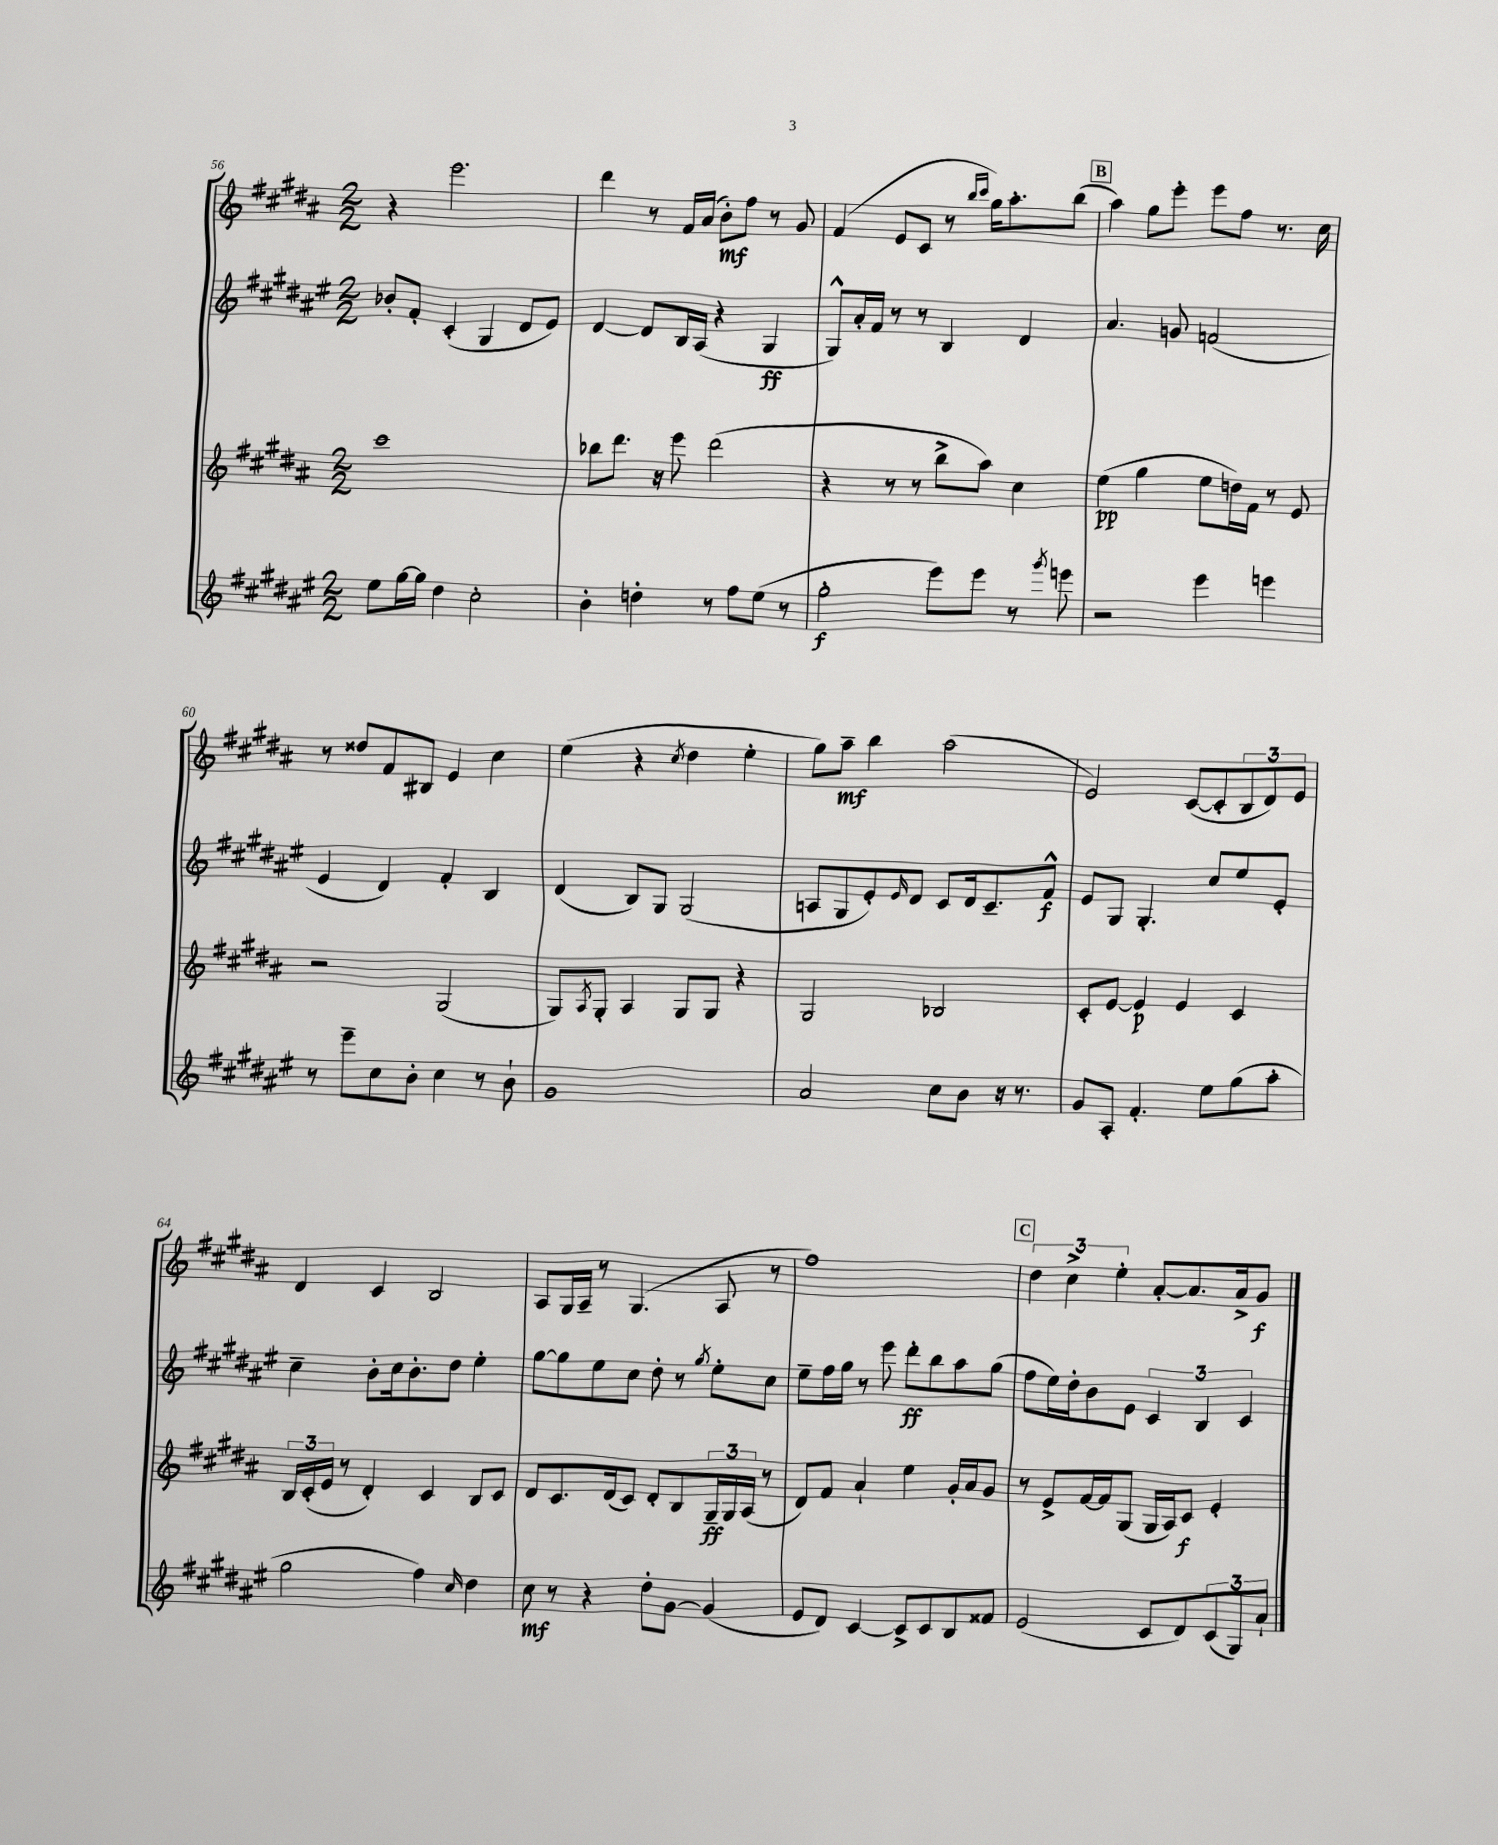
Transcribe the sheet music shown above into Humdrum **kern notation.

**kern	**dynam	**kern	**dynam	**kern	**dynam	**kern	**dynam
*part4	*part4	*part3	*part3	*part2	*part2	*part1	*part1
*staff4	*staff4	*staff3	*staff3	*staff2	*staff2	*staff1	*staff1
*clefG2	*	*clefG2	*	*clefG2	*	*clefG2	*
*k[f#c#g#d#a#e#]	*	*k[f#c#g#d#a#]	*	*k[f#c#g#d#a#e#]	*	*k[f#c#g#d#a#]	*
*M2/2	*	*M2/2	*	*M2/2	*	*M2/2	*
=56	=56	=56	=56	=56	=56	=56	=56
8ee#\L	.	1ccc#	.	8b-X'/L	.	4r	.
[16gg#\L	.	.	.	8f#'/J	.	.	.
16gg#\JJ]	.	.	.	.	.	.	.
4dd#\	.	.	.	(4c#'/	.	2.eee\	.
2cc#'\	.	.	.	4G#/	.	.	.
.	.	.	.	8d#/L	.	.	.
.	.	.	.	8e#/J)	.	.	.
=57	=57	=57	=57	=57	=57	=57	=57
4b'\	.	8bb-X\L	.	[4d#/	.	4ddd#\	.
.	.	8.ddd#\J	.	.	.	.	.
4ddn'\	.	.	.	8d#/L]	.	8r	.
.	.	16r	.	.	.	.	.
.	.	8eee\	.	16B/L	.	16f#/LL	.
.	.	.	.	(16A#/JJ	.	(16a#/JJ	.
8r	.	(2ddd#\	.	4r	.	8b'\L)	mf
8ff#\L	.	.	.	.	.	8ff#\J	.
(8ee#\J	.	.	.	4G#/	ff	8r	.
8r	.	.	.	.	.	8g#/	.
=58	=58	=58	=58	=58	=58	=58	=58
2gg#'\	f	4r	.	8G#^^/L)	.	(4f#/	.
.	.	.	.	16a#'/L	.	.	.
.	.	.	.	16f#/JJ	.	.	.
.	.	8r	.	8r	.	8e/L	.
.	.	8r	.	8r	.	8c#/J	.
8eee#\L)	.	8bb^\L	.	4B/	.	8r	.
.	.	.	.	.	.	16qqbb/LL	.
.	.	.	.	.	.	16qqccc#/JJ	.
8eee#\J	.	8aa#\J)	.	.	.	16gg#\KL)	.
.	.	.	.	.	.	8.aa#'\	.
8r	.	4cc#\	.	4d#/	.	.	.
8qggg#/	.	.	.	.	.	.	.
8eeen\	.	.	.	.	.	(8bb\J	.
!!LO:REH:place=s1:t=B
=59	=59	=59	=59	=59	=59	=59	=59
2r	.	(4ee\	pp	4.a#/	.	4aa#\)	.
.	.	4gg#\	.	.	.	8gg#\L	.
.	.	.	.	8gn/	.	8eee'\J	.
4eee#\	.	8ee\L	.	(2fn/	.	8eee\L	.
.	.	16ddn\L)	.	.	.	8ff#\J	.
.	.	16f#\JJ	.	.	.	.	.
4eeen\	.	8r	.	.	.	8.r	.
.	.	8e/	.	.	.	.	.
.	.	.	.	.	.	16cc#\	.
!!LO:LB:g=z
=60	=60	=60	=60	=60	=60	=60	=60
8r	.	2r	.	4e#/	.	8r	.
8eee#~\L	.	.	.	.	.	8dd##X/L	.
8cc#\	.	.	.	4d#/)	.	8f#/	.
8b'\J	.	.	.	.	.	8B#X/J	.
4cc#\	.	(2G#/	.	4f#'/	.	4e/	.
8r	.	.	.	4B/	.	4cc#\	.
8b`\	.	.	.	.	.	.	.
=61	=61	=61	=61	=61	=61	=61	=61
1g#	.	8G#/L)	.	(4d#/	.	(4ee\	.
.	.	8qA#/	.	.	.	.	.
.	.	8G#'/J	.	.	.	.	.
.	.	4A#/	.	8B/L)	.	4r	.
.	.	.	.	8G#/J	.	.	.
.	.	.	.	.	.	8qcc#/	.
.	.	8G#/L	.	(2G#/	.	4dd#\	.
.	.	8G#/J	.	.	.	.	.
.	.	4r	.	.	.	4ee'\	.
=62	=62	=62	=62	=62	=62	=62	=62
2a#/	.	2G#/	.	8An/L	.	8gg#\L)	.
.	.	.	.	8G#/	.	8aa#~\J	mf
.	.	.	.	8e#'/)	.	4bb\	.
.	.	.	.	16qqe#/	.	.	.
.	.	.	.	8d#/J	.	.	.
8cc#\L	.	2B-X/	.	8c#/L	.	(2aa#\	.
8b\J	.	.	.	16d#/k	.	.	.
.	.	.	.	8.c#~/	.	.	.
16r	.	.	.	.	.	.	.
8.r	.	.	.	.	.	.	.
.	.	.	.	8f#^^/J	f	.	.
=63	=63	=63	=63	=63	=63	=63	=63
8g#/L	.	8c#'/L	.	8e#/L	.	2e/)	.
8A#'/J	.	[8e/J	.	8G#/J	.	.	.
4.f#'/	.	4e/]	p	4.G#'/	.	.	.
.	.	4e/	.	.	.	([8c#/L	.
8ee#\L	.	.	.	8cc#/L	.	8c#'/]	.
(8gg#\	.	4c#/	.	8ee#/	.	12B/	.
.	.	.	.	.	.	12d#/)	.
8aa#'\J	.	.	.	8e#'/J	.	.	.
.	.	.	.	.	.	12e/J	.
!!LO:LB:g=z
=64	=64	=64	=64	=64	=64	=64	=64
2gg#\	.	24B/LL	.	4cc#~\	.	4d#/	.
.	.	(24c#'/	.	.	.	.	.
.	.	24e/JJ	.	.	.	.	.
.	.	8r	.	.	.	.	.
.	.	4d#'/)	.	8b'\L	.	4c#/	.
.	.	.	.	16cc#\k	.	.	.
.	.	.	.	8.b'\	.	.	.
4ff#\)	.	4c#/	.	.	.	2B/	.
.	.	.	.	8dd#\J	.	.	.
16qqcc#/	.	.	.	.	.	.	.
4dd#\	.	8B/L	.	4ee#'\	.	.	.
.	.	8c#/J	.	.	.	.	.
=65	=65	=65	=65	=65	=65	=65	=65
8cc#\	mf	8d#/L	.	[8gg#\L	.	8A#/L	.
8r	.	8.c#/	.	8gg#\]	.	16G#/L	.
.	.	.	.	.	.	16A#~/JJ	.
4r	.	.	.	8ee#\	.	8r	.
.	.	(16d#/k	.	.	.	.	.
.	.	8c#/J)	.	8cc#\J	.	(4.G#/	.
8dd#'\L	.	8d#'/L	.	8dd#'\	.	.	.
[8g#\J	.	8B/	.	8r	.	.	.
.	.	.	.	8qgg#/	.	.	.
(4g#/]	.	24G#~/L	ff	8ee#'\L	.	8A#/	.
.	.	24G#/	.	.	.	.	.
.	.	(24A#/JJ	.	.	.	.	.
.	.	8r	.	8cc#\J	.	8r	.
=66	=66	=66	=66	=66	=66	=66	=66
8e#/L	.	8d#/L)	.	8ee#~\L	.	1ff#)	.
8d#/J)	.	8f#/J	.	16ff#\L	.	.	.
.	.	.	.	16gg#\JJ	.	.	.
[4c#/	.	4a#`/	.	8r	.	.	.
.	.	.	.	8eee#\	.	.	.
8c#^/L]	.	4ee\	.	8ddd#'\L	ff	.	.
8c#/	.	.	.	8bb\	.	.	.
8B/	.	16g#'/LL	.	8aa#\	.	.	.
.	.	16a#/J	.	.	.	.	.
8f##X/J	.	8g#/J	.	(8gg#\J	.	.	.
!!LO:REH:place=s1:t=C
=67	=67	=67	=67	=67	=67	=67	=67
(2e#/	.	8r	.	8ff#\L	.	6dd#\	.
.	.	8e^/L	.	16ee#\L)	.	.	.
.	.	.	.	.	.	6cc#^\	.
.	.	.	.	16dd#'\J	.	.	.
.	.	[16f#/L	.	8b\	.	.	.
.	.	16f#/J]	.	.	.	.	.
.	.	.	.	.	.	6ee'\	.
.	.	(8G#/J	.	8e#\J	.	.	.
8c#/L	.	16G#/LL	.	6c#/	.	[8a#'/L	.
.	.	16A#/J)	.	.	.	.	.
8d#/)	.	8c#/J	f	.	.	8.a#/]	.
.	.	.	.	6B/	.	.	.
(12c#/	.	4e'/	.	.	.	.	.
.	.	.	.	.	.	16a#^/k	.
12G#/)	.	.	.	6c#/	.	.	.
.	.	.	.	.	.	8g#/J	f
12a#`/J	.	.	.	.	.	.	.
==	==	==	==	==	==	==	==
*-	*-	*-	*-	*-	*-	*-	*-
